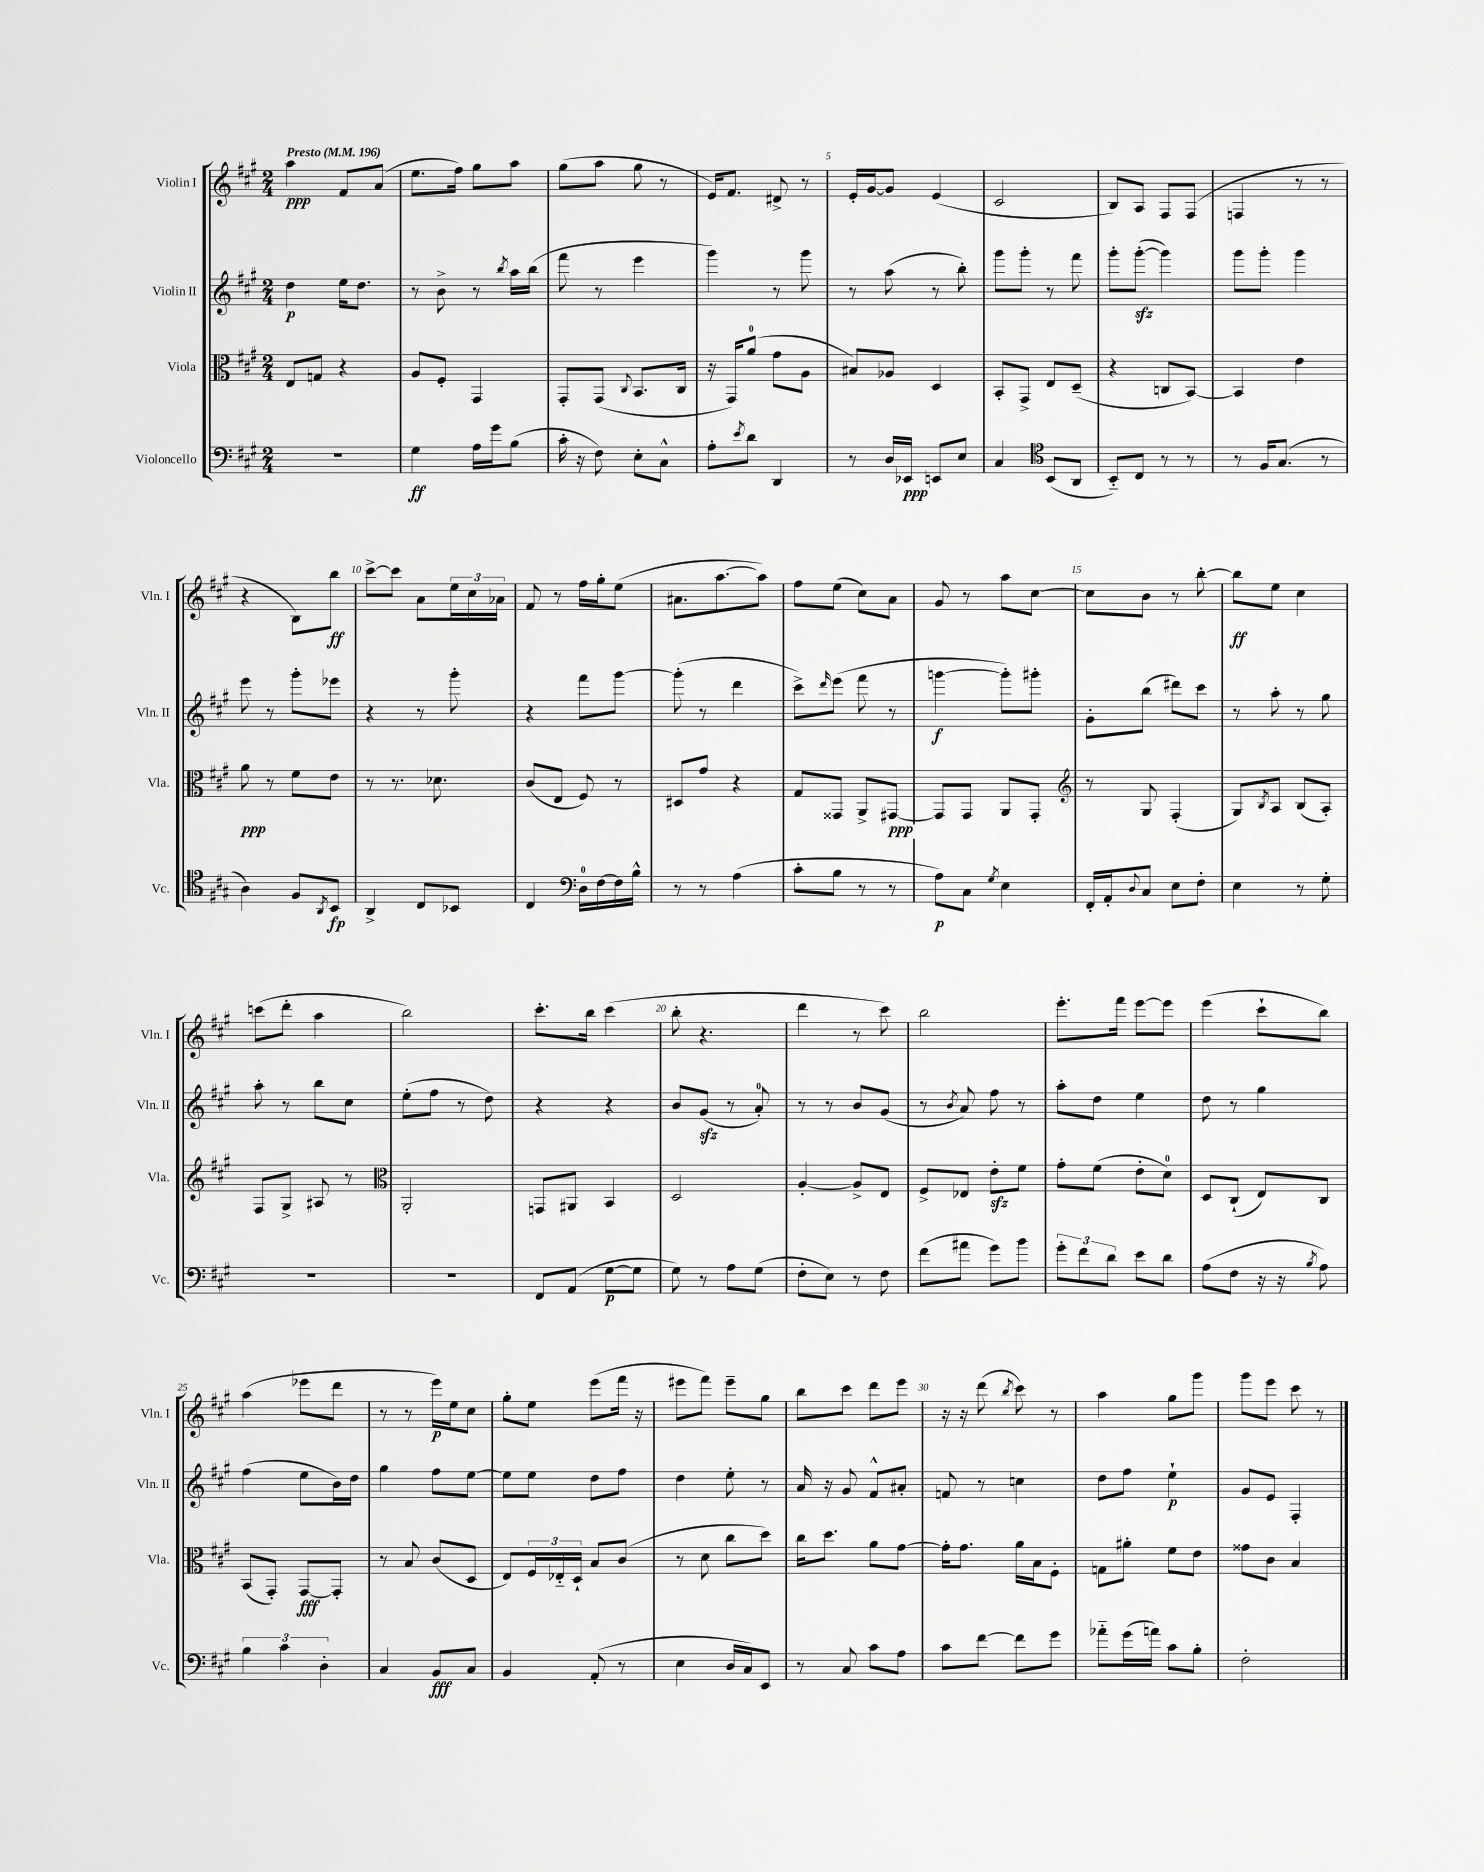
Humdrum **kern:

**kern	**kern	**kern	**kern
*staff4	*staff3	*staff2	*staff1
*clefF4	*clefC3	*clefG2	*clefG2
*k[f#c#g#]	*k[f#c#g#]	*k[f#c#g#]	*k[f#c#g#]
*M2/4	*M2/4	*M2/4	*M2/4
*MM196	*MM196	*MM196	*MM196
2r	8E	4dd	4aa
.	8G	.	.
.	4r	16ee	8f#
.	.	8.dd	.
.	.	.	(8a
=	=	=	=
4G#	8A	8r	8.ee
.	8F#'	8b^	.
.	.	.	16ff#)
16A	4GG#	8r	8gg#
16g#	.	.	.
.	.	8qbb	.
(8B	.	16aa	8aa
.	.	(16bb	.
=	=	=	=
16c#'	8GG#'	8fff#	(8gg#
16r	.	.	.
8F#)	(8GG#	8r	8aa
.	8qqC#	.	.
8E'	8.BB	4eee	8gg#
8C#^^	.	.	8r
.	16C#	.	.
=	=	=	=
8A'	16r	4ggg#)	16e)
.	16GG#)	.	8.f#
8qe	.	.	.
8d	(8a	.	.
4DD	8g#	8r	8d#^
.	8A	8ggg#	8r
=	=	=	=
8r	8B#)	8r	16e'
.	.	.	[16g#
16D	8A-	(8aa	8g#]
16EE-	.	.	.
8EE	4D	8r	(4e
8E	.	8bb')	.
=	=	=	=
4C#	8BB'	8ggg#	2c#
.	8GG#^	8ggg#'	.
*clefC4	*	*	*
(8BB	8E	8r	.
8AA	(8D~	8fff#	.
=	=	=	=
8BB'~)	4r	8ggg#'	8B)
8C#	.	([8ggg#'	8A
8r	8C	4ggg#])	8F#
8r	[8BB)	.	(8F#
=	=	=	=
8r	4BB]	8ggg#	4F
16F#	.	8ggg#'	.
(8.G#	.	.	.
.	4e	4ggg#	8r
8r	.	.	8r
=	=	=	=
4A)	8a	8eee	4r
.	8r	8r	.
8F#	8f#	8ggg#'	8B)
8qAA	.	.	.
8BB	8e	8eee-	8bb
=	=	=	=
4AA^	8r	4r	[8ccc#^
.	8.r	.	8ccc#]
8C#	.	8r	8a
.	8.d-	.	.
8BB-	.	8ggg#'	24ee
.	.	.	24cc#
.	.	.	24a-
=	=	=	=
4C#	(8c#	4r	8f#
.	8E	.	8r
*clefF4	*	*	*
16D	8F#)	8fff#	16ff#
[16F#	.	.	16gg#'
16F#]	8r	[8ggg#	(8ee
16B^^	.	.	.
=	=	=	=
8r	8D#	(8ggg#']	8.a#
8r	8g#	8r	.
.	.	.	[8.aa
(4A	4r	4ddd	.
.	.	.	8aa])
=	=	=	=
8c#'	8G#	8ccc#^)	8ff#
.	.	16qqddd	.
8B	8GG##	(8eee	(8ee
8r	8AA^	8fff#	8cc#)
8r	[8GG#	8r	8a
=	=	=	=
8A)	8GG#]	[4ggg	8g#
8C#	8GG#	.	8r
8qG#	.	.	.
4E	8AA	8ggg'])	8aa
.	8GG#'	8ggg#'	[8cc#
=	=	=	=
*	*clefG2	*	*
16FF#'	8r	8g#'	8cc#]
16AA'	.	.	.
8qqD	.	.	.
8C#	8G#	(8bb	8b
8E	(4F#'	8ddd#)	8r
8F#'	.	8ccc#	[8bb'
=	=	=	=
4E	8G#)	8r	8bb]
.	8qB	.	.
.	8A	8aa'	8ee
8r	(8B	8r	4cc#
8G#'	8A')	8gg#	.
=	=	=	=
2r	8F#	8aa'	(8ccc
.	8G#^	8r	8ddd'
.	8A#	8bb	4aa
.	8r	8cc#	.
=	=	=	=
*	*clefC3	*	*
2r	2AA'	(8ee'	2bb)
.	.	8ff#	.
.	.	8r	.
.	.	8dd)	.
=	=	=	=
8FF#	8GG	4r	8.ccc#'
(8AA	8AA#	.	.
.	.	.	16bb
[8G#	4BB	4r	(4ccc#
8G#]	.	.	.
=	=	=	=
8G#)	2D	8b	8bb'
8r	.	(8g#	4.r
8A	.	8r	.
(8G#	.	8a')	.
=	=	=	=
8F#'	[4A'	8r	4ddd
8E)	.	8r	.
8r	8A^]	8b	8r
8F#	8E	(8g#	8ccc#)
=	=	=	=
(8f#	8F#^	8r	2bb
.	.	8qb	.
8a#	8E-	8a)	.
8g#)	8e'	8ff#	.
8b	8f#	8r	.
=	=	=	=
12g#'	8g#'	8aa'	8.eee'
12f#	.	.	.
.	(8f#	8dd	.
12d	.	.	.
.	.	.	16fff#
8e	8e'	4ee	[8eee
8d	8d)	.	8eee]
=	=	=	=
(8A	8D	8dd	(4eee
8F#	(8C#`	8r	.
16r	8E)	4gg#	8ccc#`
16r	.	.	.
8qB	.	.	.
8A)	8C#	.	8bb)
=	=	=	=
6B	(8BB	(4ff#	(4aa
.	8GG#')	.	.
6c#	.	.	.
.	[8GG#	8ee	8eee-
6D'	.	.	.
.	8GG#']	16b)	8ddd
.	.	16dd	.
=	=	=	=
4C#	8r	4gg#	8r
.	8B	.	8r
8BB	(8c#	8ff#	16eee)
.	.	.	16ee
8C#	8D	[8ee	8cc#
=	=	=	=
4BB	8E)	8ee]	8gg#'
.	24F#	8ee	8ee
.	24E-'~	.	.
.	24D`	.	.
(8AA'	8B	8dd	(8eee
8r	(8c#	8ff#	16fff#
.	.	.	16r
=	=	=	=
4E	8r	4dd	8eee#
.	8d	.	8fff#)
16D	8cc#	8ee'	8eee#~
16C#)	.	.	.
8EE	8dd)	8r	8gg#
=	=	=	=
8r	16cc#	16a	8bb
.	8.dd	16r	.
8C#	.	8g#	8ccc#
8c#	8a	8f#^^	8ddd
8A	[8g#	8a#'	8eee
=	=	=	=
8c#	16g#']	8f	16r
.	8.g#	.	16r
[8f#	.	8r	(8ddd
.	.	.	8qbb
8f#]	16a	4cc	8ccc#)
.	16B	.	.
8g#	8F#'	.	8r
=	=	=	=
8a-'~	8G	8dd	4aa
(16g#	8a#'	8ff#	.
16a)	.	.	.
8c#	8f#	4ee`	8gg#
8B'	8e	.	8ggg#
=	=	=	=
2F#'	8g##	8g#	8ggg#
.	8c#	8e	8eee
.	4B	4F#'	8ccc#
.	.	.	8r
==	==	==	==
*-	*-	*-	*-
